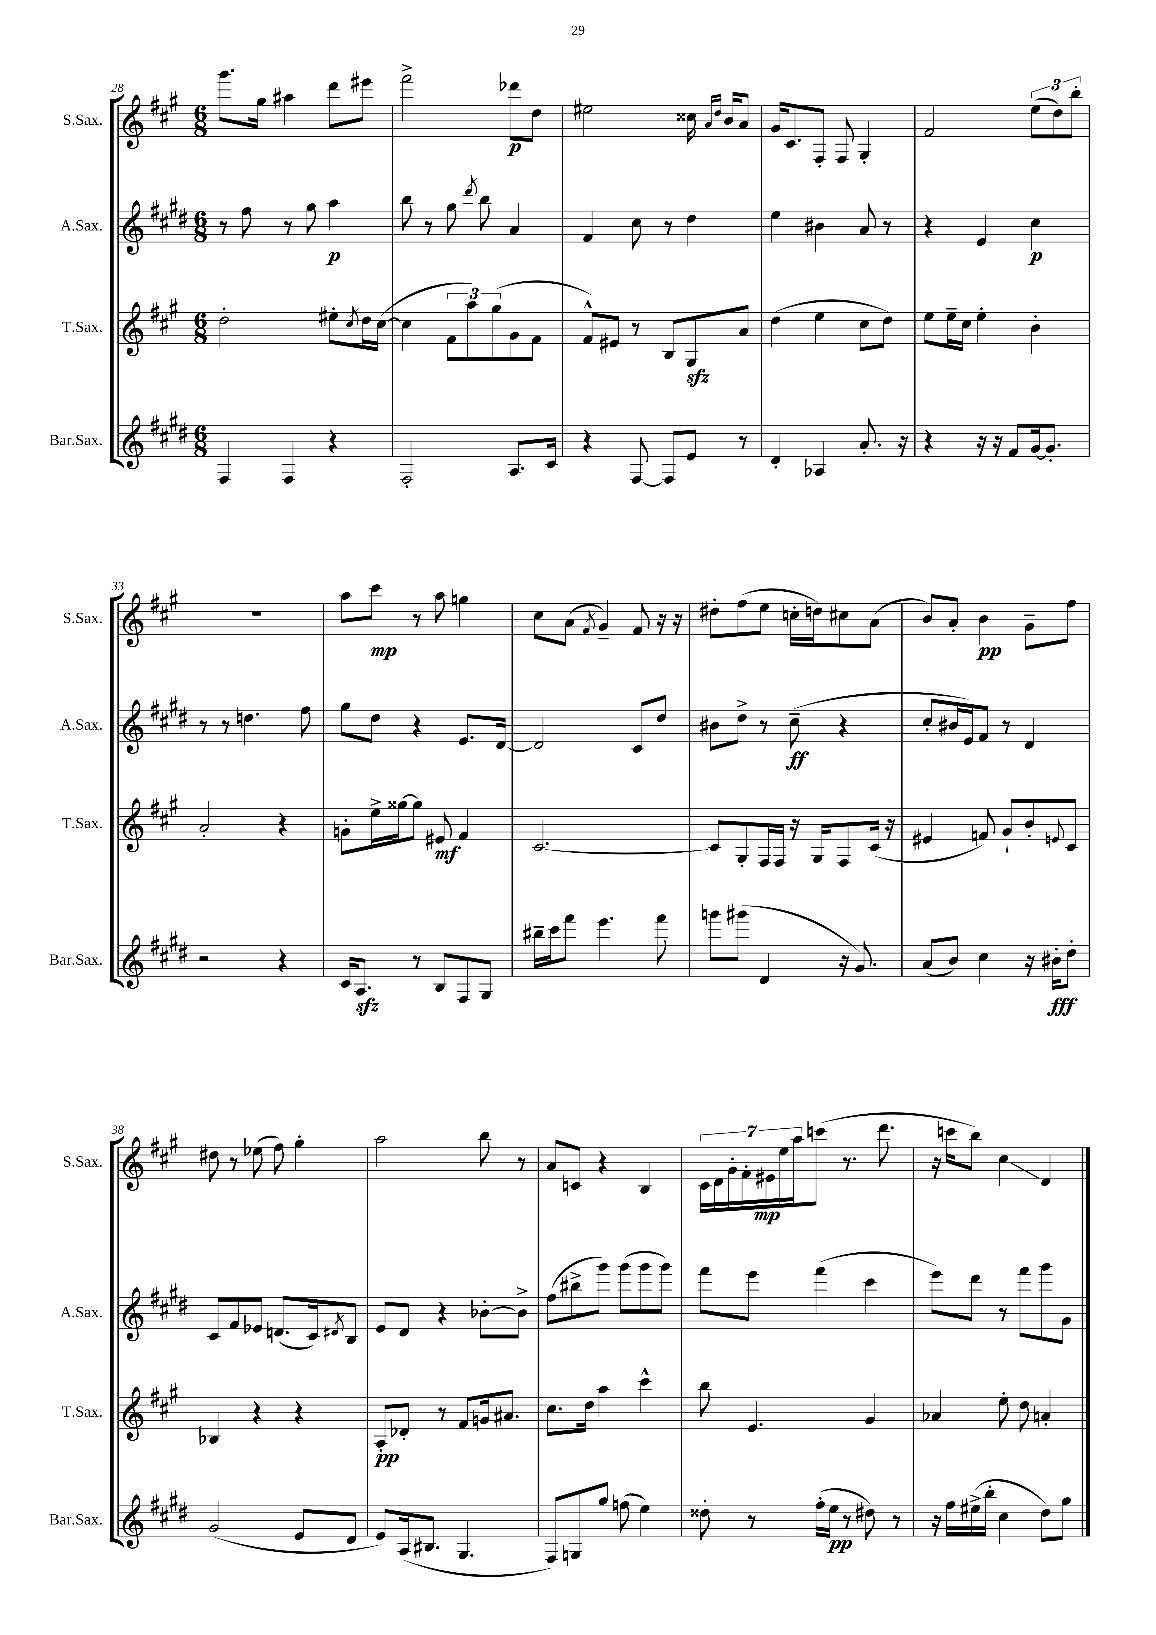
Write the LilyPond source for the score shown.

<<
\new StaffGroup <<
\new Staff = "s0" \with { instrumentName = "S.Sax." shortInstrumentName = "S.Sax." } {
    \clef treble \key a \major \numericTimeSignature \time 6/8
    gis'''8. gis''16 ais''4 d'''8 eis'''8 |
    fis'''2-> des'''8\p d''8 |
    eis''2 cisis''16 \grace { a'16 d''16 } b'16 a'8 |
    gis'16 cis'8. fis8-. fis8 gis4-. |
    fis'2 \tuplet 3/2 { e''8( d''8) b''8-. } |
    R2. |
    a''8 cis'''8\mp r8 a''8 g''4 |
    cis''8 a'8( \acciaccatura { fis'8 } gis'4--) fis'8 r16 r16 |
    dis''8-. fis''8( e''8 c''16-. d''16) cis''8 a'8( |
    b'8) a'8-. b'4\pp gis'8-- fis''8 |
    dis''8 r8 ees''8( fis''8) gis''4-. |
    a''2 b''8 r8 |
    a'8 c'8 r4 b4 |
    \tuplet 7/4 { cis'16 d'16 gis'16-. fis'16-. eis'16\mp e''16 a''16 } c'''8( r8. d'''8. |
    r16 c'''16 b''8) cis''4\glissando d'4 \bar "|." |
}
\new Staff = "s1" \with { instrumentName = "A.Sax." shortInstrumentName = "A.Sax." } {
    \clef treble \key e \major \numericTimeSignature \time 6/8
    r8 fis''8 r8 gis''8 a''4\p |
    b''8 r8 gis''8 \acciaccatura { dis'''8 } b''8 a'4 |
    fis'4 cis''8 r8 dis''4 |
    e''4 bis'4 a'8 r8 |
    r4 e'4 cis''4\p |
    r8 r8 d''4. fis''8 |
    gis''8 dis''8 r4 e'8. dis'16~ |
    dis'2 cis'8 dis''8 |
    bis'8 dis''8-> r8 cis''8--\ff( r4 |
    cis''8-. bis'16 e'16) fis'8 r8 dis'4 |
    cis'8 fis'8 ees'8 d'8.( cis'16) \acciaccatura { dis'8 } b8 |
    e'8 dis'8 r4 bes'8~-. bes'8-> |
    fis''8( bis''8-> gis'''8) gis'''8( gis'''8 gis'''8) |
    fis'''8 e'''8 fis'''4( cis'''4 |
    e'''8) dis'''8 r8 fis'''8 gis'''8 gis'8 \bar "|." |
}
\new Staff = "s2" \with { instrumentName = "T.Sax." shortInstrumentName = "T.Sax." } {
    \clef treble \key a \major \numericTimeSignature \time 6/8
    d''2-. eis''8-. \acciaccatura { cis''8 } d''16 cis''16~( |
    cis''4 \tuplet 3/2 { fis'8 a''8) gis''8( } gis'8 fis'8 |
    fis'8-^) eis'8 r8 b8 gis8\sfz a'8 |
    d''4( e''4 cis''8 d''8) |
    e''8 e''16-- cis''16 e''4-. b'4-. |
    a'2-. r4 |
    g'8-. e''16-> gisis''16~ gisis''8 eis'8\mf fis'4 |
    cis'2.~ |
    cis'8 gis8-. fis16 fis16 r16 gis16 fis8 cis'16( r16 |
    eis'4 f'8) gis'8-! b'8-. \appoggiatura { e'8 } cis'8 |
    bes4 r4 r4 |
    a8-.\pp des'8-. r8 fis'8 g'16 ais'8. |
    cis''8. d''16 a''4 cis'''4-^ |
    b''8 e'4. gis'4 |
    aes'4 e''8-. d''8 a'4-. \bar "|." |
}
\new Staff = "s3" \with { instrumentName = "Bar.Sax." shortInstrumentName = "Bar.Sax." } {
    \clef treble \key e \major \numericTimeSignature \time 6/8
    fis4 fis4 r4 |
    fis2-. a8. cis'16 |
    r4 fis8~ fis8 e'8 r8 |
    dis'4-. aes4 a'8.-. r16 |
    r4 r16 r16 fis'8 gis'16~ gis'8.-. |
    r2 r4 |
    cis'16 a8.\sfz r8 b8 fis8 gis8 |
    bis''16-- cis'''16 fis'''8 e'''4. fis'''8 |
    g'''8 gis'''8( dis'4 r16 gis'8.) |
    a'8( b'8) cis''4 r16 bis'16-.\fff dis''8-. |
    gis'2( e'8 dis'8 |
    e'8) a16( bis8. gis4. |
    fis8) g8 gis''8 f''8( e''4) |
    disis''8-. r8 fis''16-.( e''16\pp r8 dis''8) r8 |
    r16 fis''16 eis''16->( b''16-. cis''4 dis''8) gis''8 \bar "|." |
}
>>
>>
\layout { \context { \Score currentBarNumber = #28 } }
